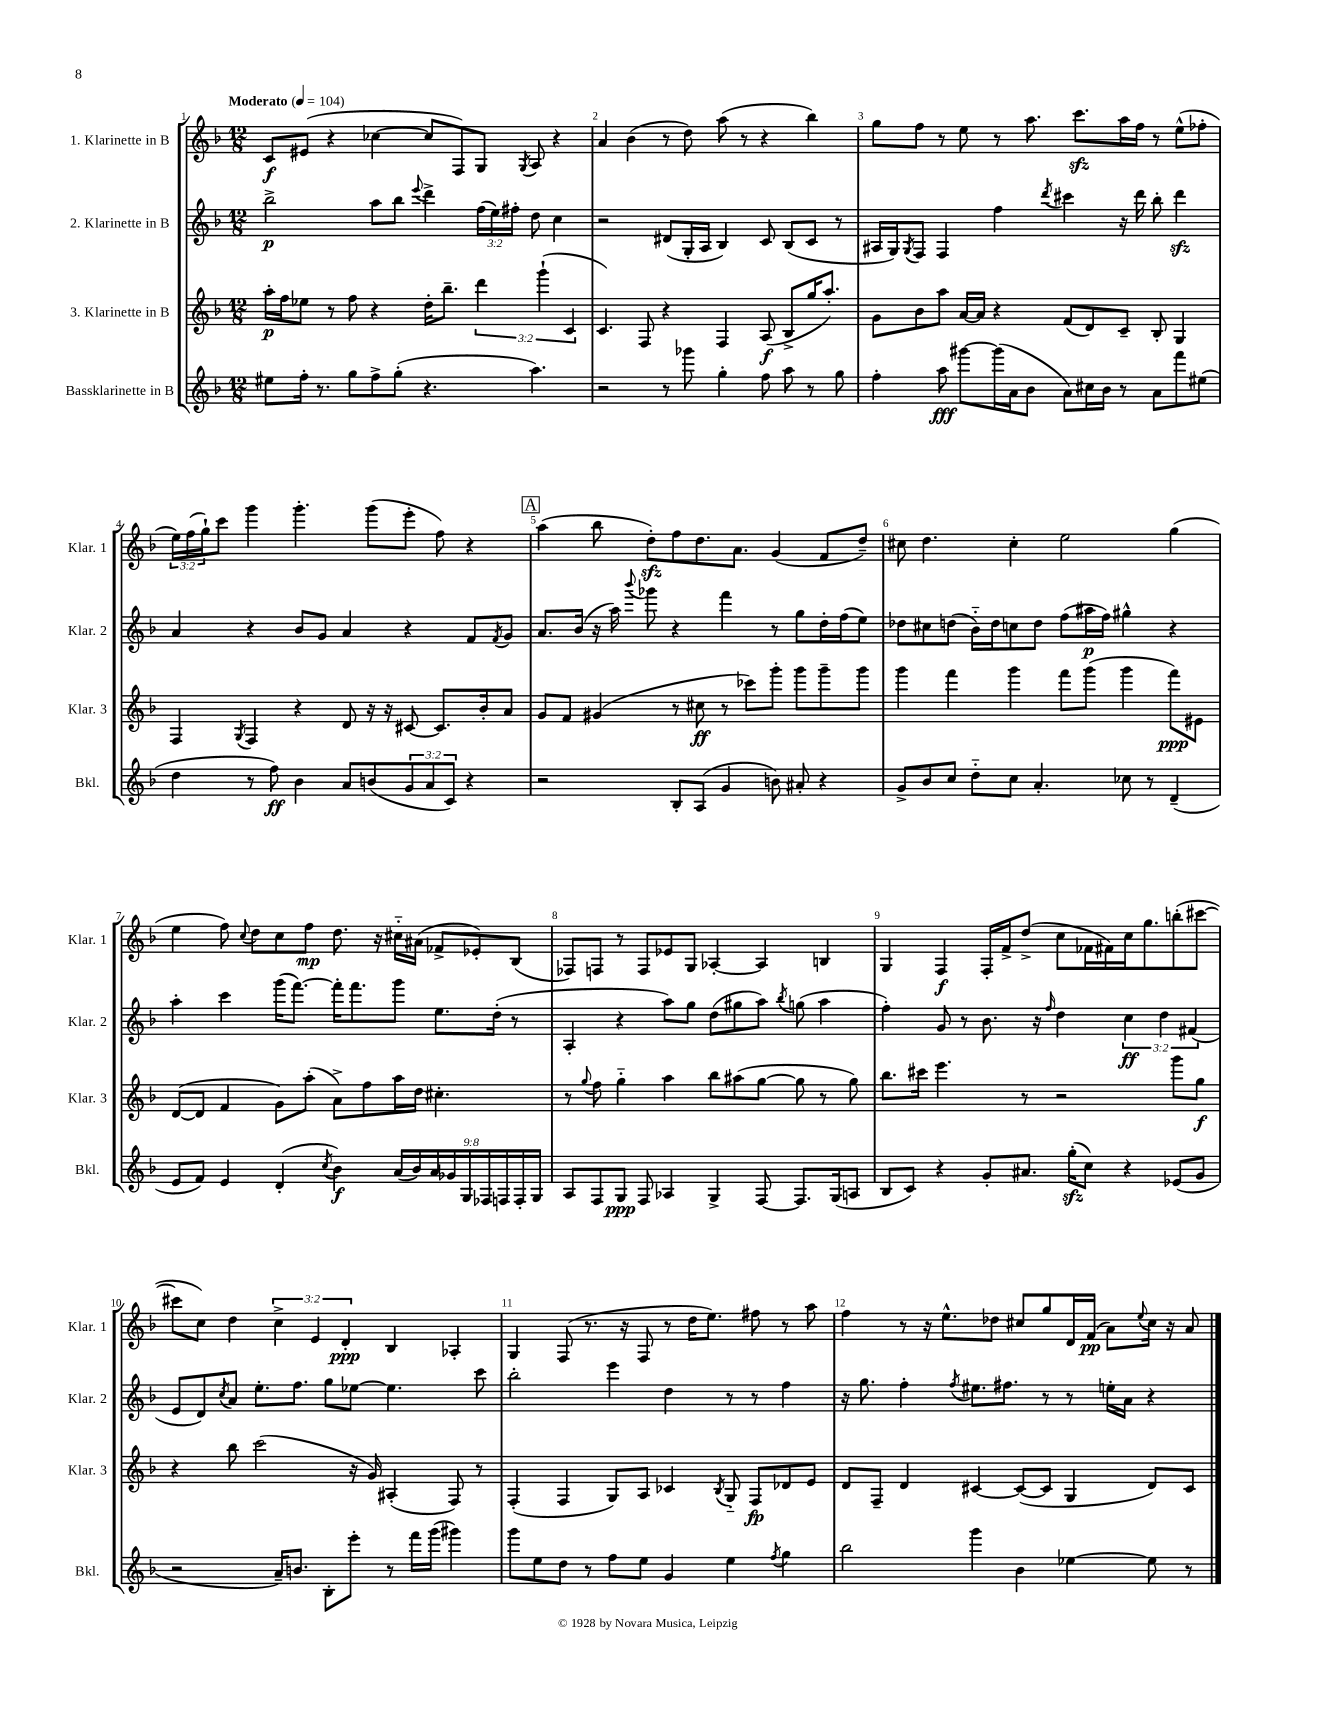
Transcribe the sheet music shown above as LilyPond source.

<<
\new StaffGroup <<
\new Staff = "s0" \with { instrumentName = "1. Klarinette in B" shortInstrumentName = "Klar. 1" } {
    \clef treble \key f \major \numericTimeSignature \time 12/8 \override Staff.TupletNumber.text = #tuplet-number::calc-fraction-text \tempo "Moderato" 4 = 104
    c'8\f eis'8( r4 ces''4~ ces''8 f8) g8 \acciaccatura { g8 } a8 r4 |
    a'4 bes'4( r8 d''8) a''8( r8 r4 bes''4) |
    g''8 f''8 r8 e''8 r8 a''8. c'''8.\sfz a''16 f''16 r8 e''8-^( fes''8-. |
    \tuplet 3/2 { e''16) f''16( g''16-!) } c'''8 g'''4 g'''4.-. g'''8( e'''8-. f''8) r4 |
    \mark \markup { \box "A" } a''4( bes''8 d''8-.\sfz) f''8 d''8. a'8. g'4( f'8 d''8--) |
    cis''8 d''4. cis''4-. e''2 g''4( |
    e''4 f''8) \appoggiatura { c''8 } d''8 c''8 f''8\mp d''8. r16 cis''16-_ ais'16( fes'8-> ees'8-.) bes8( |
    fes8) f8 r8 f8 ees'8 g8 aes4~-. aes4 b4 |
    g4 f4\f f16-. f'16-> d''8->( c''8 fes'16 fis'16) c''16 g''8. b''8-.( cis'''8~ |
    cis'''8 c''8) d''4 \tuplet 3/2 { c''4-> e'4 d'4-.\ppp } bes4 aes4-. |
    g4 f8( r8. r16 f8 r8 d''16 e''8.) fis''8 r8 a''8 |
    f''4 r8 r16 e''8.-^ des''8 cis''8 g''8 d'16 f'16\pp( a'8) \appoggiatura { e''8 } cis''16 r16 a'8 \bar "|." |
}
\new Staff = "s1" \with { instrumentName = "2. Klarinette in B" shortInstrumentName = "Klar. 2" } {
    \clef treble \key f \major \numericTimeSignature \time 12/8 \override Staff.TupletNumber.text = #tuplet-number::calc-fraction-text
    bes''2->\p a''8 bes''8 \appoggiatura { e'''8 } d'''4-> \tuplet 3/2 { f''16( e''16) fis''16-. } d''8 c''4 |
    r2 dis'8( g16-. a16 bes4) c'8 bes8( c'8 r8 |
    ais16 g16) \acciaccatura { g8 } f8 f4 f''4 \acciaccatura { d'''8 } cis'''4 r16 d'''16 bes''8-. d'''4\sfz |
    a'4 r4 bes'8 g'8 a'4 r4 f'8 \acciaccatura { f'8 } g'8 |
    \mark \markup { \box "A" } a'8. bes'16( r16 a''16) \appoggiatura { bes'''8 } ges'''8 r4 f'''4 r8 g''8 d''16-. f''16( e''8) |
    des''8 cis''8 d''8( bes'16-_) d''16 c''8 d''8 f''8( ais''16\p f''16) gis''4-^ r4 |
    a''4-. c'''4 g'''16( f'''8.~) f'''16-. f'''8. g'''8 e''8. d''16-.( r8 |
    a4-. r4 a''8) g''8 d''8( gis''8 a''8) \acciaccatura { bes''8 } g''8( a''4 |
    f''4-.) g'8 r8 bes'8. r16 \grace { f''16 } d''4 \tuplet 3/2 { c''4\ff d''4 fis'4( } |
    e'8 d'8) \acciaccatura { c''8 } a'8 e''8.-. f''8. g''8 ees''8~ ees''4. c'''8 |
    bes''2-. e'''4 d''4 r8 r8 f''4 |
    r16 g''8. f''4-. \acciaccatura { f''8 } eis''8. fis''8. r8 r8 e''16-. a'16 r4 \bar "|." |
}
\new Staff = "s2" \with { instrumentName = "3. Klarinette in B" shortInstrumentName = "Klar. 3" } {
    \clef treble \key f \major \numericTimeSignature \time 12/8 \override Staff.TupletNumber.text = #tuplet-number::calc-fraction-text
    a''16-.\p f''16 ees''8 r8 f''8 r4 d''16-. bes''8.-- \tuplet 3/2 { d'''4 g'''4-!( c'4 } |
    c'4.) f8 r4 f4 a8\f( bes8-> g''16 a''8.-.) |
    g'8 bes'8 a''8 a'16~ a'16 r4 f'8( d'8) c'8-- bes8-. g4 |
    f4 \acciaccatura { g8 } f4 r4 d'8 r16 r16 cis'8~ cis'8. bes'16-. a'8 |
    \mark \markup { \box "A" } g'8 f'8 gis'4( r8 cis''8\ff r8 ces'''8) g'''8-. g'''8 g'''8-- g'''8 |
    g'''4 f'''4 g'''4 f'''8 g'''8( g'''4 f'''8\ppp) eis'8 |
    d'8~( d'8 f'4 g'8) a''8-.( a'8->) f''8 a''16 d''16 cis''4.-. |
    r8 \appoggiatura { g''8 } f''8 g''4-_ a''4 bes''8 ais''8( g''8~ g''8 r8 g''8) |
    bes''8. cis'''16 e'''4. r8 r2 g'''8 g''8\f |
    r4 bes''8 c'''2( r16 g'16) ais4-.( f8) r8 |
    f4-.( f4 g8) a8 ces'4 \acciaccatura { bes8 } g8-_ f8\fp des'8 e'8 |
    d'8 f8-- d'4 cis'4~ cis'8~( cis'8 g4 d'8) cis'8 \bar "|." |
}
\new Staff = "s3" \with { instrumentName = "Bassklarinette in B" shortInstrumentName = "Bkl." } {
    \clef treble \key f \major \numericTimeSignature \time 12/8 \override Staff.TupletNumber.text = #tuplet-number::calc-fraction-text
    eis''8 f''16-. r8. g''8 f''8-> g''8-.( r4. a''4.) |
    r2 r8 ges'''8 g''4-. f''8 a''8 r8 g''8 |
    f''4-. a''8\fff gis'''8~ gis'''16( a'16 bes'8 a'8) cis''16 bes'16 r8 a'8 f'''8 eis''8( |
    d''4 r8 f''8\ff) bes'4 a'8 b'8( \tuplet 3/2 { g'8 a'8 c'8) } r4 |
    \mark \markup { \box "A" } r2 bes8-. a8( g'4 b'8) ais'8-. r4 |
    g'8-> bes'8 c''8 d''8-_ c''8 a'4.-. ces''8 r8 d'4--( |
    e'8 f'8) e'4 d'4-.( \acciaccatura { c''8 } bes'4\f) \tuplet 9/8 { a'16( bes'16) a'16 ges'16 g16 fes16 f16 f16-. g16 } |
    a8 f8 g8\ppp f8 aes4 g4-> f8~ f8. g16( a8 |
    bes8 c'8) r4 g'8-. ais'8. g''16-.\sfz( c''8) r4 ees'8( g'8 |
    r2 a'16--) b'8. bes8-. e'''8-. r8 f'''16 g'''16( gis'''4) |
    g'''8 e''8 d''8 r8 f''8 e''8 g'4 e''4 \acciaccatura { f''8 } g''4 |
    bes''2 g'''4 bes'4 ees''4~ ees''8 r8 \bar "|." |
}
>>
>>
\layout { \context { \Score \override BarNumber.break-visibility = ##(#f #t #t) barNumberVisibility = #all-bar-numbers-visible } }
